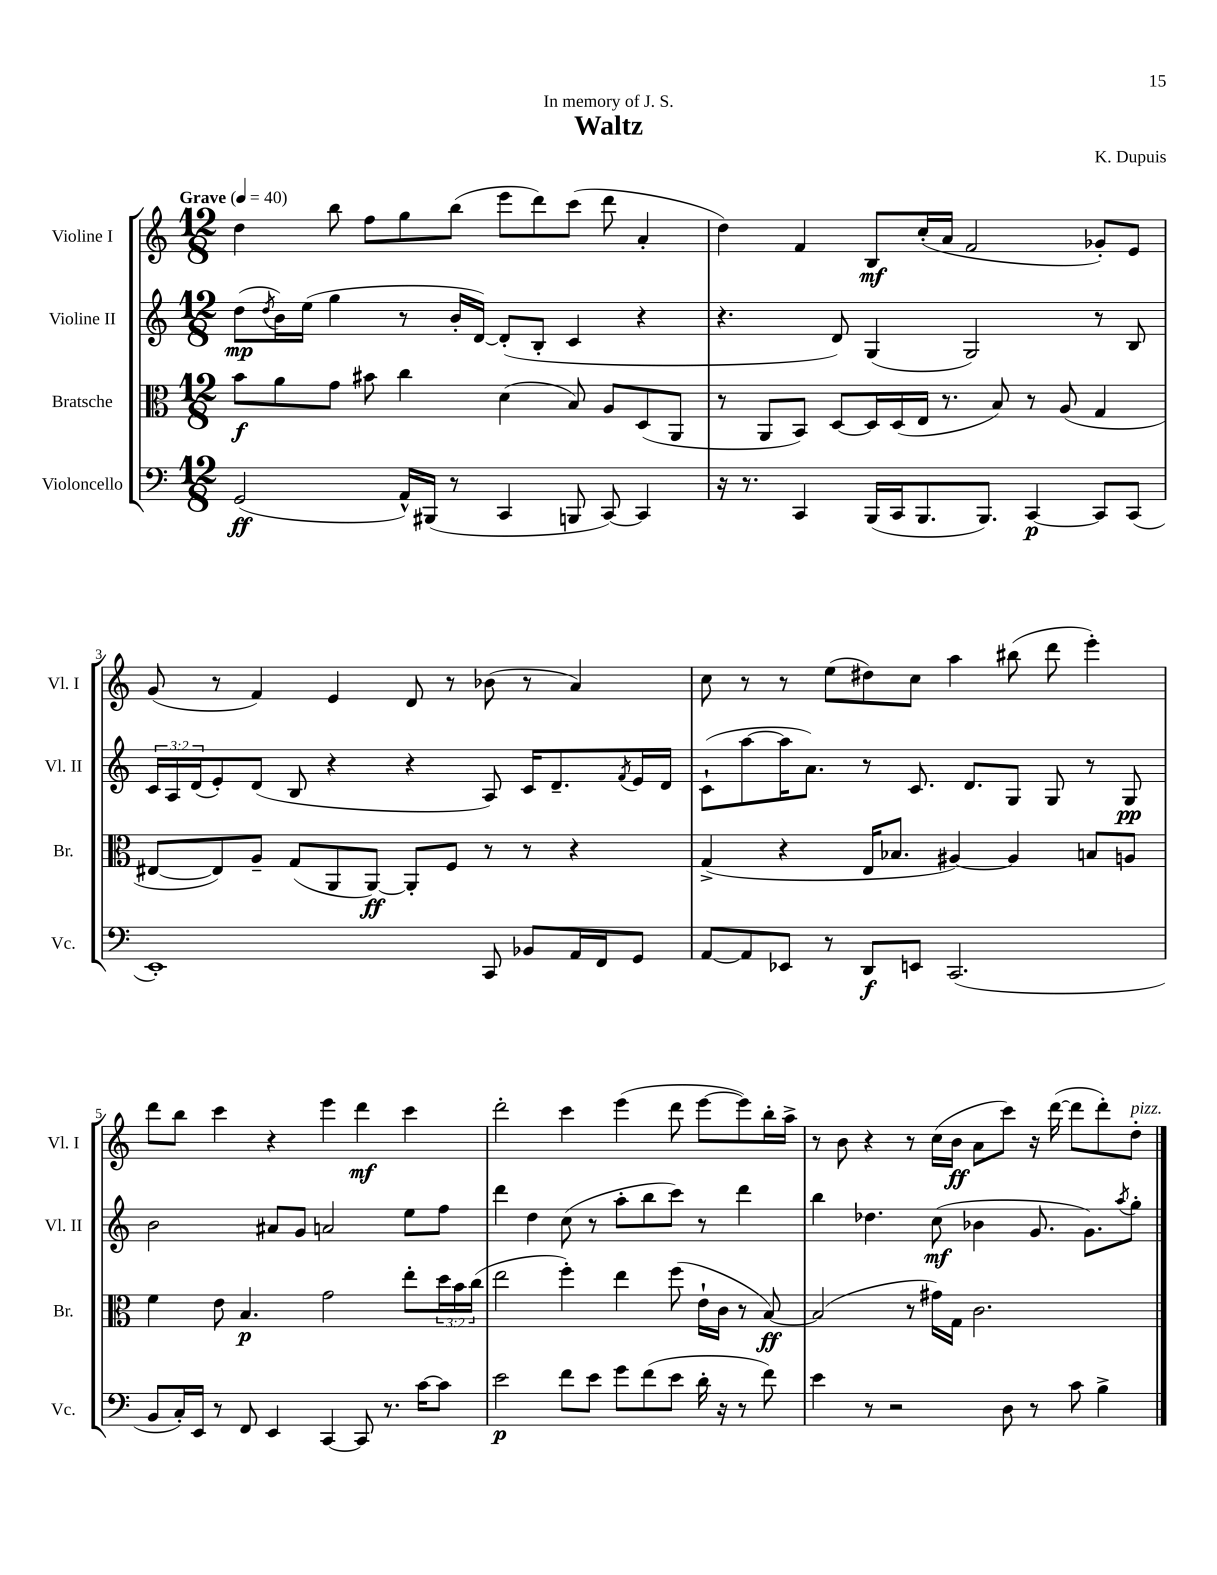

**kern	**kern	**kern	**kern
*staff4	*staff3	*staff2	*staff1
*clefF4	*clefC3	*clefG2	*clefG2
*k[]	*k[]	*k[]	*k[]
*M12/8	*M12/8	*M12/8	*M12/8
*MM40	*MM40	*MM40	*MM40
(2GG	8b	(8dd	4dd
.	.	8qdd	.
.	8a	16b)	.
.	.	(16ee	.
.	8g	4gg	8bb
.	8b#	.	8ff
16AA^^)	4cc	8r	8gg
(16BBB#	.	.	.
8r	.	16b'	(8bb
.	.	[16d)	.
4CC	(4d	(8d']	8eee
.	.	8B'	8ddd)
8BBB	8B)	4c	(8ccc
[8CC)	8A	.	8ddd
4CC]	(8D	4r	4a'
.	8AA	.	.
=	=	=	=
16r	8r	4.r	4dd)
8.r	.	.	.
.	8AA	.	.
4CC	8BB)	.	4f
.	[8D	8d)	.
(16BBB	16D]	(4G	8B
16CC	(16D	.	.
8.BBB	16E	.	(16cc'
.	8.r	.	16a
.	.	2G)	2f
8.BBB)	.	.	.
.	8B)	.	.
[4CC	8r	.	.
.	(8A	.	.
8CC]	4G	8r	8g-')
(8CC	.	8B	8e
=	=	=	=
1EE')	[8E#	24c	(8g
.	.	24A	.
.	.	(24d	.
.	8E#])	8e')	8r
.	8A~	(8d	4f)
.	(8G	8B	.
.	8AA	4r	4e
.	[8AA)	.	.
.	8AA']	4r	8d
.	8F	.	8r
8CC	8r	8A)	(8b-
8BB-	8r	16c	8r
.	.	8.d~	.
16AA	4r	.	4a)
16FF	.	.	.
.	.	8qf	.
8GG	.	16e	.
.	.	16d	.
=	=	=	=
[8AA	(4G^	(8c`	8cc
8AA]	.	[8aa	8r
8EE-	4r	16aa]	8r
.	.	8.a)	.
8r	.	.	(8ee
8DD	16E	8r	8dd#)
.	8.B-	.	.
8EE	.	8.c	8cc
(2.CC	[4A#)	.	4aa
.	.	8.d	.
.	4A#]	8G	(8bb#
.	.	8G	8ddd
.	8B	8r	4eee')
.	8A	8G	.
=	=	=	=
8BB	4f	2b	8ddd
16C')	.	.	8bb
16EE	.	.	.
8r	8e	.	4ccc
8FF	4.B	.	.
4EE	.	8a#	4r
.	.	8g	.
[4CC	2g	2a	4eee
8CC]	.	.	4ddd
8.r	.	.	.
.	8ee'	8ee	4ccc
[16c	.	.	.
8c]	24dd	8ff	.
.	24b	.	.
.	(24cc	.	.
=	=	=	=
2e	2ee	4ddd	2ddd'
.	.	4dd	.
8f	4ff')	(8cc	4ccc
8e	.	8r	.
8g	4ee	8aa'	(4eee
(8f	.	8bb	.
8e	(8ff	8ccc)	8ddd
16d'	16e`	8r	[8eee
16r	16c	.	.
8r	8r	4ddd	8eee])
8f)	[8B)	.	16bb'
.	.	.	16aa^
=	=	=	=
4e	(2B]	4bb	8r
.	.	.	8b
8r	.	4.dd-	4r
2r	.	.	.
.	8r	.	8r
.	16g#)	(8cc	(16cc
.	16G	.	16b
.	2.c	4b-	8a
8D	.	.	8ccc)
8r	.	8.g	16r
.	.	.	([16ddd
8c	.	.	8ddd]
.	.	8.g)	.
4B^	.	.	8ddd')
.	.	8qaa	.
.	.	8gg'	8dd'
==	==	==	==
*-	*-	*-	*-
